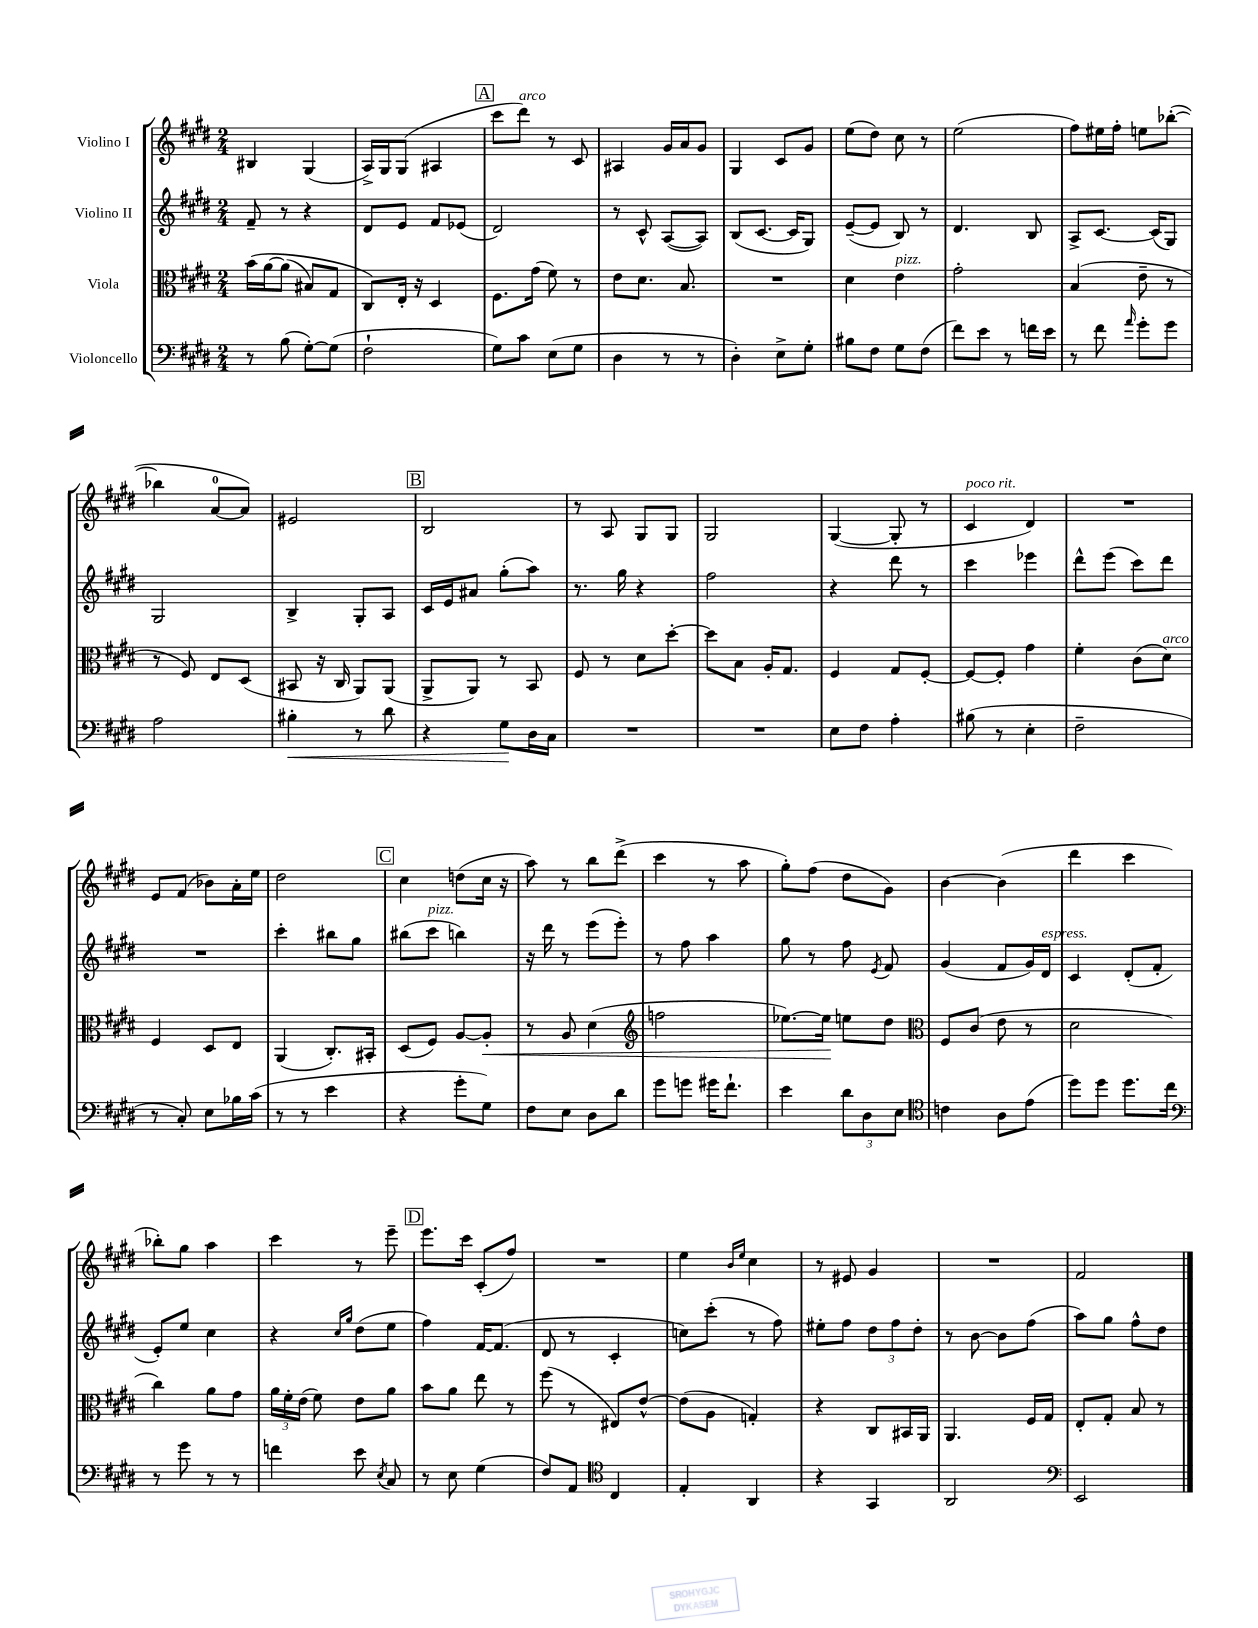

**kern	**dynam	**kern	**dynam	**kern	**kern
*part4	*part4	*part3	*part3	*part2	*part1
*staff4	*staff4	*staff3	*staff3	*staff2	*staff1
*I"Violoncello	*	*I"Viola	*	*I"Violino II	*I"Violino I
*clefF4	*	*clefC3	*	*clefG2	*clefG2
*k[f#c#g#d#]	*	*k[f#c#g#d#]	*	*k[f#c#g#d#]	*k[f#c#g#d#]
*M2/4	*	*M2/4	*	*M2/4	*M2/4
=3	=3	=3	=3	=3	=3
8r	.	(16b\LL	.	8f#~/	4B#X/
.	.	[16a\J	.	.	.
(8B\	.	(8a\J]	.	8r	.
[8G#'\L)	.	8B#X/L)	.	4r	(4G#/
(8G#\J]	.	8G#/J	.	.	.
=4	=4	=4	=4	=4	=4
2F#`\	.	8C#/L)	.	8d#/L	16A^/LL)
.	.	.	.	.	16G#/J
.	.	16E'/Jk	.	8e/J	(8G#/J
.	.	16r	.	.	.
.	.	4D#/	.	8f#/L	4A#X/
.	.	.	.	(8e-X/J	.
!!LO:REH:place=s1:t=A
=5	=5	=5	=5	=5	=5
8G#\L)	.	8.F#\L	.	2d#/)	8ccc#\L
!	!	!	!	!	!LO:TX:a:i:t=arco
8c#\J	.	.	.	.	8ddd#\J)
.	.	(16g#\Jk	.	.	.
(8E\L	.	8f#\)	.	.	8r
8G#\J	.	8r	.	.	8c#/
=6	=6	=6	=6	=6	=6
4D#\	.	8e\L	.	8r	4A#X/
.	.	8.d#\J	.	8c#^^/	.
8r	.	.	.	([8A/L	16g#/LL
.	.	8.B/	.	.	16a/J
8r	.	.	.	8A/J])	8g#/J
=7	=7	=7	=7	=7	=7
4D#'\)	.	2r	.	(8B/L	4G#/
.	.	.	.	[8.c#/J	.
8E^\L	.	.	.	.	8c#/L
.	.	.	.	16c#/KL]	.
8G#'\J	.	.	.	8G#/J)	8g#/J
=8	=8	=8	=8	=8	=8
8B#X\L	.	4d#\	.	([8e~/L	(8ee\L
8F#\J	.	.	.	8e/J]	8dd#\J)
!	!	!LO:TX:a:i:t=pizz.	!	!	!
8G#\L	.	4e\	.	8B/)	8cc#\
(8F#\J	.	.	.	8r	8r
=9	=9	=9	=9	=9	=9
8f#\L)	.	2g#'\	.	4.d#/	(2ee\
8e\J	.	.	.	.	.
8r	.	.	.	.	.
16fn\LL	.	.	.	8B/	.
16e\JJ	.	.	.	.	.
=10	=10	=10	=10	=10	=10
8r	.	(4B/	.	8A^/L	8ff#\L)
8f#\	.	.	.	[8.c#/J	16ee#X\L
.	.	.	.	.	16ff#'\JJ
16qqa/	.	.	.	.	.
8g#'\L	.	8e~\	.	.	8een\L
.	.	.	.	(16c#/KL]	.
8g#\J	.	8r	.	8G#/J)	([8bb-X'\J
!!LO:LB:g=z
=11	=11	=11	=11	=11	=11
2A\	.	8r	.	2G#/	4bb-X\]
.	.	8F#/)	.	.	.
.	.	8E/L	.	.	[8a/L
.	.	(8D#/J	.	.	8a/J])
=12	=12	=12	=12	=12	=12
!	!LO:HP:b	!	!	!	!
4B#X'\	<	8BB#X/	.	4B^/	2e#X/
.	.	16r	.	.	.
.	.	16C#/	.	.	.
8r	.	8AA/L)	.	8G#'/L	.
8d#\	.	(8AA/J	.	8A/J	.
!!LO:REH:place=s1:t=B
=13	=13	=13	=13	=13	=13
4r	.	8AA^/L	.	16c#/LL	2B/
.	.	.	.	16e/J	.
.	.	8AA/J)	.	8a#X/J	.
8G#\L	.	8r	.	(8gg#'\L	.
16D#\L	[	8BB/	.	8aa\J)	.
16C#\JJ	.	.	.	.	.
=14	=14	=14	=14	=14	=14
2r	.	8F#/	.	8.r	8r
.	.	8r	.	.	8A/
.	.	.	.	16gg#\	.
.	.	8d#\L	.	4r	8G#/L
.	.	[8dd#'\J	.	.	8G#/J
=15	=15	=15	=15	=15	=15
2r	.	8dd#\L]	.	2ff#\	2G#/
.	.	8B\J	.	.	.
.	.	16A'/KL	.	.	.
.	.	8.G#/J	.	.	.
=16	=16	=16	=16	=16	=16
8E\L	.	4F#/	.	4r	([4G#/
8F#\J	.	.	.	.	.
4A'\	.	8G#/L	.	8ddd#\	8G#'/]
.	.	[8F#'/J	.	8r	8r
=17	=17	=17	=17	=17	=17
!	!	!	!	!	!LO:TX:a:i:t=poco rit.
(8B#X\	.	8F#/L_	.	4ccc#\	4c#/
8r	.	8F#'/J]	.	.	.
4E'\	.	4g#\	.	4eee-X\	4d#/)
=18	=18	=18	=18	=18	=18
2F#~\	.	4f#'\	.	8ddd#^^\L	2r
.	.	.	.	(8eee\J	.
.	.	(8c#\L	.	8ccc#\L)	.
!	!	!LO:TX:a:i:t=arco	!	!	!
.	.	8d#\J)	.	8ddd#\J	.
!!LO:LB:g=z
=19	=19	=19	=19	=19	=19
8r	.	4F#/	.	2r	8e/L
8C#'/)	.	.	.	.	(8f#/J
8E\L	.	8D#/L	.	.	8b-X\L)
16B-X\L	.	8E/J	.	.	16a'\L
(16c#\JJ	.	.	.	.	16ee\JJ
=20	=20	=20	=20	=20	=20
8r	.	(4AA/	.	4ccc#'\	2dd#\
8r	.	.	.	.	.
4e\	.	8.C#'/L)	.	8bb#X\L	.
.	.	.	.	8gg#\J	.
.	.	16BB#X'/Jk	.	.	.
!!LO:REH:place=s1:t=C
=21	=21	=21	=21	=21	=21
4r	.	(8D#/L	.	(8bb#X\L	4cc#\
!	!	!	!	!LO:TX:a:i:t=pizz.	!
.	.	8F#/J)	.	8ccc#\J	.
8g#'\L	.	[8A/L	.	4bbn\)	(8ddn\L
!	!	!	!LO:HP:b	!	!
8G#\J)	.	8A'/J]	<	.	16cc#\Jk
.	.	.	.	.	16r
=22	=22	=22	=22	=22	=22
8F#\L	.	8r	.	16r	8aa\)
.	.	.	.	16ddd#\	.
8E\J	.	8A/	.	8r	8r
8D#\L	.	(4d#\	.	(8eee\L	8bb\L
8d#\J	.	.	.	8eee'\J)	(8ddd#^\J
=23	=23	=23	=23	=23	=23
*	*	*clefG2	*	*	*
8g#\L	.	2ffn\	.	8r	4ccc#\
8gn\J	.	.	.	8ff#\	.
16g#X\KL	.	.	.	4aa\	8r
8.f#`\J	.	.	.	.	.
.	.	.	.	.	8aa\
=24	=24	=24	=24	=24	=24
4e\	.	[8.ee-X\L)	.	8gg#\	8gg#'\L)
.	.	.	.	8r	(8ff#\J
.	.	16ee-\Jk]	.	.	.
12d#\L	.	8een\L	[	8ff#\	8dd#\L
12D#\	.	.	.	.	.
.	.	.	.	8qe/	.
.	.	8dd#\J	.	8f#/	8g#\J)
12E\J	.	.	.	.	.
=25	=25	=25	=25	=25	=25
*clefC4	*	*clefC3	*	*	*
4cn\	.	8F#/L	.	(4g#/	[4b\
.	.	(8c#/J	.	.	.
8A\L	.	8e\	.	8f#/L	(4b\]
(8e\J	.	8r	.	16g#/L)	.
!	!	!	!	!LO:TX:a:i:t=espress.	!
.	.	.	.	16d#/JJ	.
=26	=26	=26	=26	=26	=26
8dd#\L)	.	2d#\	.	4c#/	4ddd#\
8dd#\J	.	.	.	.	.
8.dd#\L	.	.	.	(8d#'/L	4ccc#\
.	.	.	.	8f#'/J	.
16cc#\Jk	.	.	.	.	.
!!LO:LB:g=z
=27	=27	=27	=27	=27	=27
*clefF4	*	*	*	*	*
8r	.	4cc#\)	.	8e'/L)	8bb-X'\L)
8g#\	.	.	.	8ee/J	8gg#\J
8r	.	8a\L	.	4cc#\	4aa\
8r	.	8g#\J	.	.	.
=28	=28	=28	=28	=28	=28
4fn\	.	24a\LL	.	4r	4ccc#\
.	.	24f#'\	.	.	.
.	.	(24e\JJ	.	.	.
.	.	8f#\)	.	.	.
.	.	.	.	16qqcc#/LL	.
.	.	.	.	16qqgg#/JJ	.
8e\	.	8e\L	.	(8dd#\L	8r
8qE/	.	.	.	.	.
8C#/	.	8a\J	.	8ee\J	8eee~\
!!LO:REH:place=s1:t=D
=29	=29	=29	=29	=29	=29
8r	.	8b\L	.	4ff#\)	8.eee\L
8E\	.	8a\J	.	.	.
.	.	.	.	.	16ccc#\Jk
(4G#\	.	8ee\	.	[16f#/KL	(8c#'/L
.	.	.	.	(8.f#/J]	.
.	.	8r	.	.	8ff#/J)
=30	=30	=30	=30	=30	=30
8F#/L)	.	(8ff#\	.	8d#/	2r
8AA/J	.	8r	.	8r	.
*clefC4	*	*	*	*	*
4C#/	.	8E#X/L)	.	4c#'/	.
.	.	[8e^^/J	.	.	.
=31	=31	=31	=31	=31	=31
4E'/	.	(8e\L]	.	8ccn\L)	4ee\
.	.	8A\J	.	(8ccc#'\J	.
.	.	.	.	.	16qqb/LL
.	.	.	.	.	16qqee/JJ
4AA/	.	4Gn'/)	.	8r	4cc#\
.	.	.	.	8ff#\)	.
=32	=32	=32	=32	=32	=32
4r	.	4r	.	8ee#X'\L	8r
.	.	.	.	8ff#\J	8e#X/
4GG#/	.	8C#/L	.	12dd#\L	4g#/
.	.	.	.	12ff#\	.
.	.	16BB#X/L	.	.	.
.	.	.	.	12dd#'\J	.
.	.	16AA/JJ	.	.	.
=33	=33	=33	=33	=33	=33
2AA/	.	4.AA/	.	8r	2r
.	.	.	.	[8b\	.
.	.	.	.	8b\L]	.
.	.	16F#/LL	.	(8ff#\J	.
.	.	16G#/JJ	.	.	.
=34	=34	=34	=34	=34	=34
*clefF4	*	*	*	*	*
2EE/	.	8E'/L	.	8aa\L)	2f#/
.	.	8G#'/J	.	8gg#\J	.
.	.	8B/	.	8ff#^^\L	.
.	.	8r	.	8dd#\J	.
==	==	==	==	==	==
*-	*-	*-	*-	*-	*-
